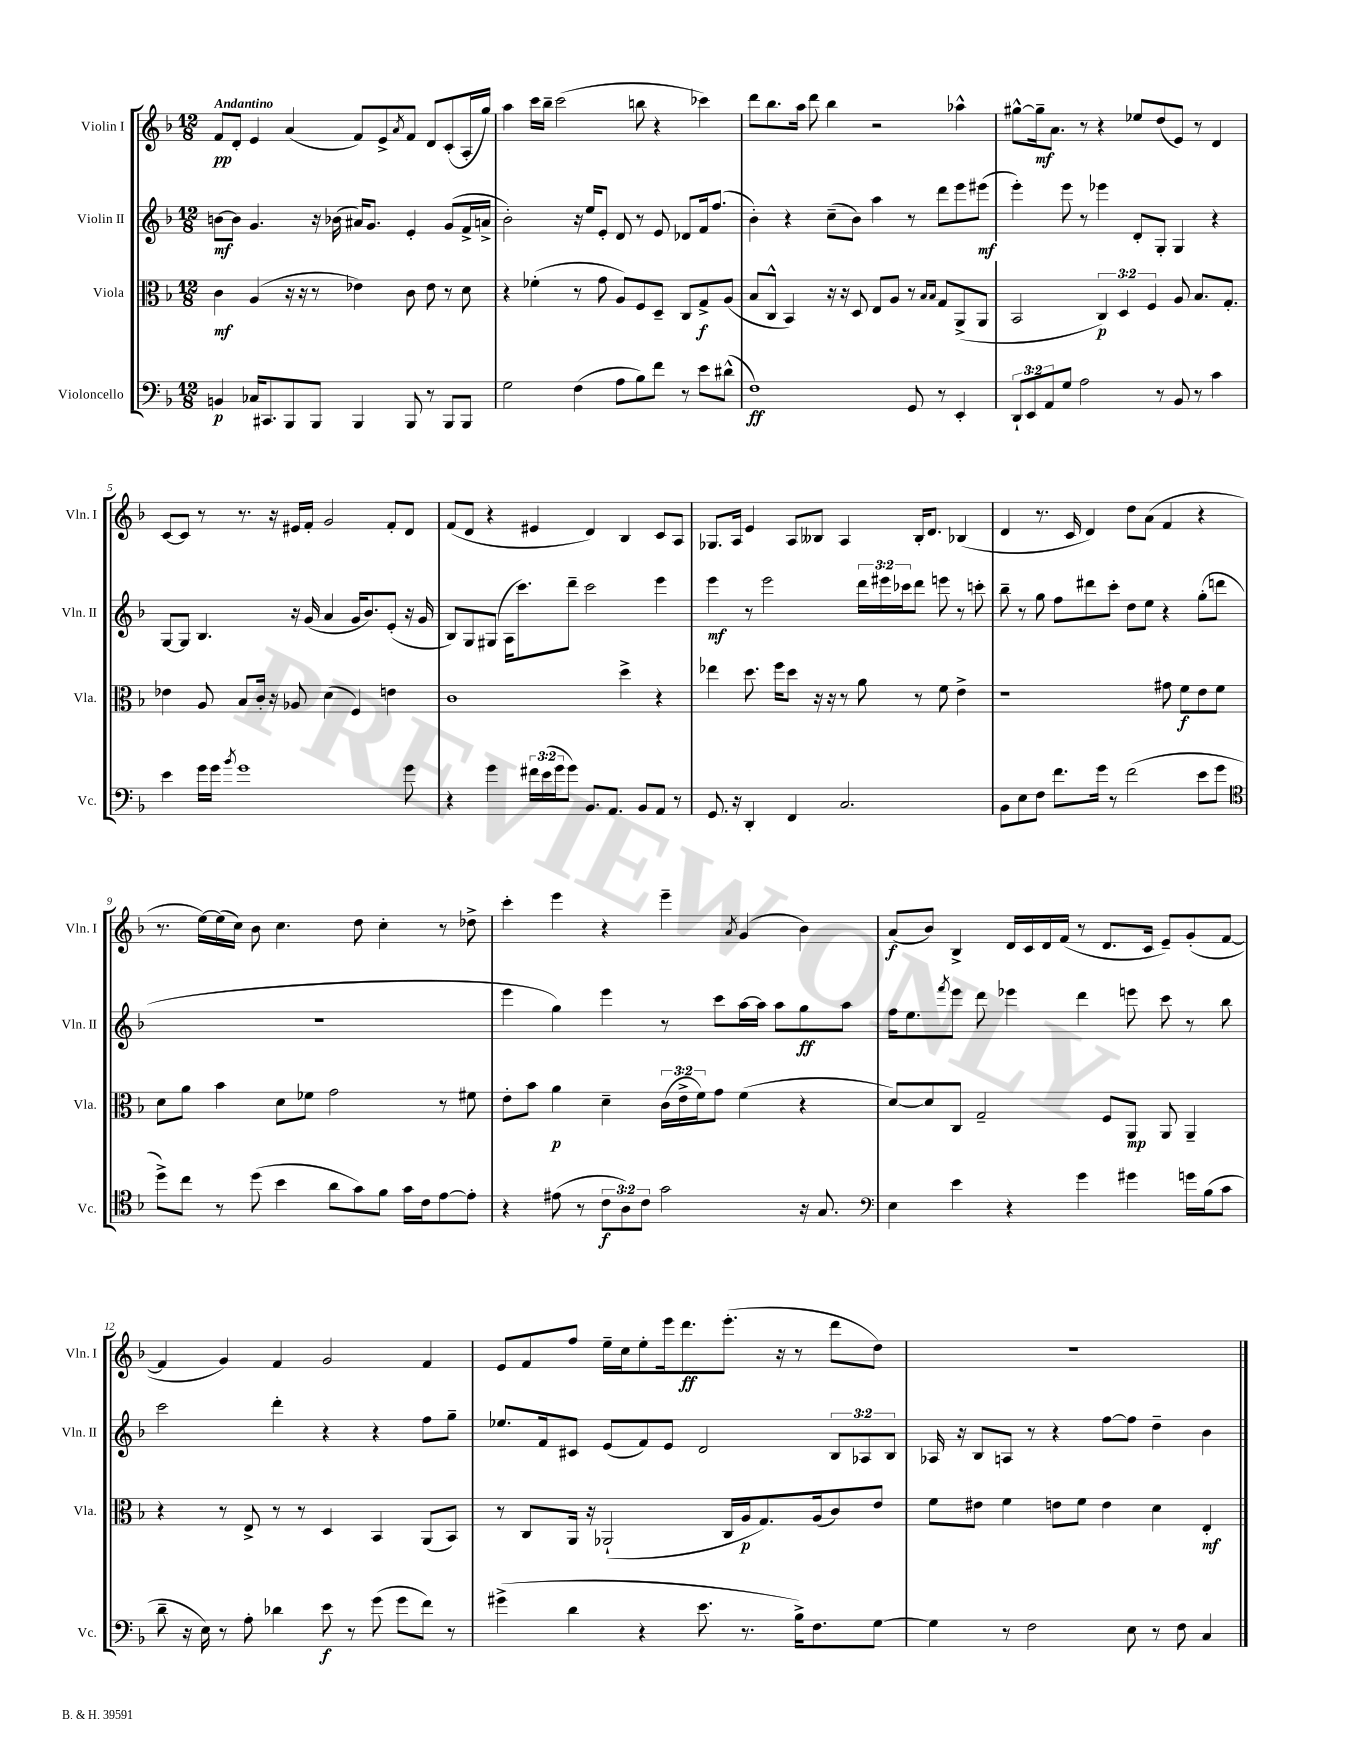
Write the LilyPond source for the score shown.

<<
\new StaffGroup <<
\new Staff = "s0" \with { instrumentName = "Violin I" shortInstrumentName = "Vln. I" } {
    \clef treble \key f \major \numericTimeSignature \time 12/8 \tempo "Andantino"
    f'8\pp d'8-. e'4 a'4( f'8) e'8-> \acciaccatura { a'8 } f'8 d'8 c'8-.( a16-. g''16) |
    a''4 c'''16 bes''16-- c'''2( b''8 r4 ces'''4) |
    d'''8 bes''8. a''16 d'''8 bes''4 r2 aes''4-^ |
    gis''8~-^ gis''16--\mf a'8. r8 r4 ees''8 d''8( e'8) r8 d'4 |
    c'8~ c'8 r8 r8. r16 eis'16 f'16-. g'2 f'8-. d'8 |
    f'8( d'8 r4 eis'4 d'4) bes4 c'8 a8 |
    ges8. a16 e'4 a8 beses8 a4 beses16-. d'8. bes4( |
    d'4 r8. c'16 d'4) d''8 a'8( f'4 r4 |
    r8. e''16~) e''16( c''16) bes'8 c''4. d''8 c''4-. r8 des''8-> |
    c'''4-. e'''4 r4 e'''4-- \acciaccatura { a'8 } g'4( bes'4) |
    a'8\f( bes'8) bes4-> d'16 c'16 d'16 f'16( r8 d'8. c'16 e'8--) g'8-.( f'8~ |
    f'4 g'4) f'4 g'2 f'4 |
    e'8 f'8 f''8 e''16-- c''16 e''8-. e'''16 d'''8.\ff e'''8.-.( r16 r8 d'''8 d''8) |
    R1. \bar "|." |
}
\new Staff = "s1" \with { instrumentName = "Violin II" shortInstrumentName = "Vln. II" } {
    \clef treble \key f \major \numericTimeSignature \time 12/8 \override Staff.TupletNumber.text = #tuplet-number::calc-fraction-text
    b'8~\mf b'8 g'4. r16 bes'16( ais'16) g'8. e'4-. g'8( f'16-> a'16-> |
    bes'2-.) r16 e''16 e'8-. d'8 r8 e'8 des'8 f'16 f''8.( |
    bes'4-.) r4 c''8--( bes'8) a''4 r8 d'''8 e'''8 eis'''8\mf( |
    e'''4-.) e'''8 r8 ees'''4 d'8-. g8-. g4 r4 |
    g8~ g8 bes4. r16 g'16( a'4 g'16 bes'8.) e'8-.( r16 g'16 |
    bes8) g8 gis8( a16 c'''8.) d'''8-- c'''2 e'''4 |
    e'''4\mf r8 e'''2 \tuplet 3/2 { d'''16 eis'''16 ces'''16 } d'''8 e'''8 r8 c'''8-. |
    bes''8-- r8 g''8 f''8 dis'''8 c'''8-. d''8 e''8 r4 g''8-.( d'''8 |
    R1. |
    e'''4 g''4) e'''4 r8 c'''8 a''16~ a''16 a''8 g''8\ff a''8 |
    f''16 e''8. \acciaccatura { f'''8 } e'''8 d'''8 ees'''4 d'''4 e'''8 c'''8 r8 bes''8 |
    c'''2 d'''4-. r4 r4 f''8 g''8-- |
    ees''8. f'16 cis'8 e'8( f'8) e'8 d'2 \tuplet 3/2 { bes8 aes8 bes8 } |
    aes16 r16 bes8 a8 r8 r4 f''8~ f''8 d''4-- bes'4 \bar "|." |
}
\new Staff = "s2" \with { instrumentName = "Viola" shortInstrumentName = "Vla." } {
    \clef alto \key f \major \numericTimeSignature \time 12/8 \override Staff.TupletNumber.text = #tuplet-number::calc-fraction-text
    c'4\mf a4( r16 r16 r8 ees'4) c'8 ees'8 r8 d'8 |
    r4 fes'4-.( r8 g'8 a8) f8 d8-- c8 g8->\f a8( |
    bes8 c8-^ bes,4) r16 r16 d8 e8 a8 r8 \grace { bes16 bes16 } g8 a,8->( a,8 |
    bes,2 \tuplet 3/2 { c4\p) d4 f4 } a8 bes8. g8.-. |
    ees'4 a8 bes8 c'16-. r16 aes8 d'4( f4) e'4 |
    c'1 d''4-> r4 |
    ees''4 d''8. f''16 d''8 r16 r16 r8 a'8 r8 f'8 e'4-> |
    r1 gis'8 f'8\f e'8 f'8 |
    d'8 a'8 bes'4 d'8 fes'8 g'2 r8 fis'8 |
    e'8-. bes'8 a'4\p d'4-- \tuplet 3/2 { c'16( e'16-> f'16) } g'8 f'4( r4 |
    d'8~) d'8 c8 g2-- f8 a,8\mp a,8 a,4-- |
    r4 r8 e8-> r8 r8 d4 bes,4 a,8( bes,8) |
    r8 c8 a,16 r16 aes,2-!( c16 a16\p g8.) a16( c'8) e'8 |
    f'8 eis'8 f'4 e'8 f'8 e'4 d'4 e4-.\mf \bar "|." |
}
\new Staff = "s3" \with { instrumentName = "Violoncello" shortInstrumentName = "Vc." } {
    \clef bass \key f \major \numericTimeSignature \time 12/8 \override Staff.TupletNumber.text = #tuplet-number::calc-fraction-text
    b,4\p ces16 cis,8. bes,,8 bes,,8 bes,,4 bes,,8 r8 bes,,8 bes,,8 |
    g2 f4( a8 bes8) f'8 r8 e'8 dis'8-^( |
    f1\ff) g,8 r8 e,4-. |
    \tuplet 3/2 { d,8-! e,8 a,8 } g8 a2 r8 bes,8 r8 c'4 |
    e'4 g'16 g'16 \acciaccatura { bes'8 } g'1 g'8 |
    r4 g'4 \tuplet 3/2 { fis'16 e'16( g'16 } g'8) bes,8. a,8. bes,8 a,8 r8 |
    g,8. r16 d,4-. f,4 c2. |
    bes,8 e8 f8 f'8. g'16 r8 f'2( e'8 g'8 |
    \clef tenor d''8->) c''8 r8 d''8( bes'4 a'8 g'8) f'8 g'16 c'16 e'8~ e'8-. |
    r4 eis'8( r8 \tuplet 3/2 { c'8\f a8) c'8 } g'2 r16 g8. |
    \clef bass e4 e'4 r4 g'4 gis'4 g'16 bes16( c'8 |
    d'8-- r16 e16) r8 a8-. des'4 e'8\f r8 g'8( g'8 f'8) r8 |
    gis'4->( d'4 r4 e'8. r8. bes16->) f8. g8~ |
    g4 r8 f2 e8 r8 f8 c4 \bar "|." |
}
>>
>>
